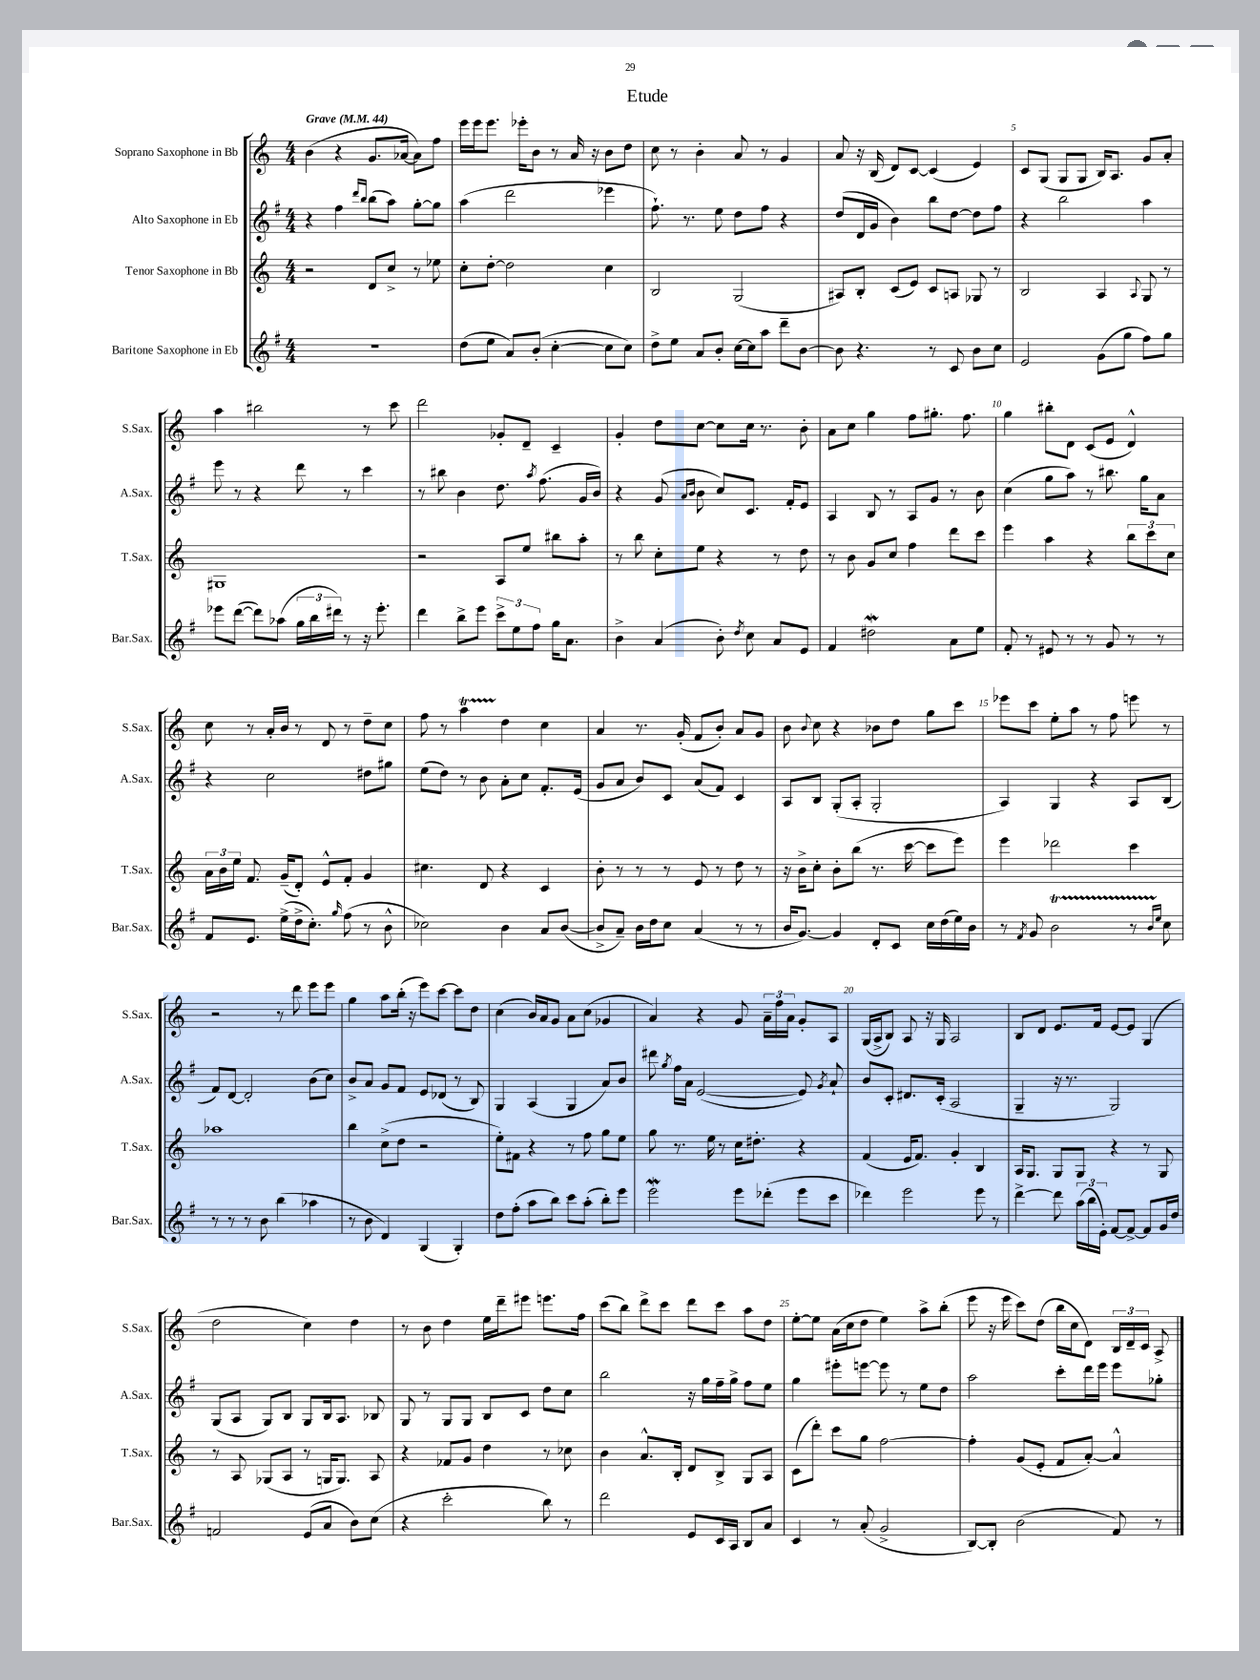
\header { title = "Etude" }
<<
\new StaffGroup <<
\new Staff = "s0" \with { instrumentName = "Soprano Saxophone in Bb" shortInstrumentName = "S.Sax." } {
    \clef treble \key c \major \numericTimeSignature \time 4/4 \tempo "Grave" 4 = 44
    \autoBeamOff b'4( r4 g'8.[ aes'16]~ aes'8[) f''8] |
    e'''16[ e'''16 e'''8.] ees'''16[-. b'8] r8 a'16 r16 b'8[ d''8] |
    c''8 r8 b'4-. a'8 r8 g'4 |
    a'8 r16 b16( d'8[) c'8]~ c'4( e'4) |
    c'8[ g8]( g8[ g8] b16[) a8.] g'8[ a'8]-. |
    a''4 bis''2 r8 c'''8 |
    d'''2 ges'8[-. d'8]-- c'4-- |
    g'4-. d''8[ c''8]~ c''8[ c''16] r8. b'8-. |
    a'8[ c''8] g''4 f''8[ gis''8.]-. f''8. |
    g''4 bis''8[-. d'8] c'8[( e'8] d'4-^) |
    c''8 r8 a'16[-. b'16] r8 d'8 r8 d''8[-- c''8] |
    f''8 r8 a''4\startTrillSpan d''4\stopTrillSpan c''4 |
    a'4 r8. g'16-.( f'8[ b'8]-.) a'8[ g'8] |
    b'8 \appoggiatura { b'8 } c''8 r4 bes'8[ d''8] g''8[ c'''8] |
    ees'''8[ c'''8] e''8[-. a''8] r8 f''8 e'''8 r8 |
    r2 r8 d'''8 e'''8[ e'''8] |
    g''4 a''8[ b''16]-.( r16 e'''8[) c'''8]~ c'''8[ d''8] |
    c''4( b'16[) a'16 g'8] a'8[ c''8]( ges'4 |
    a'4) r4 g'8 \tuplet 3/2 { a'16[-- f''16 a'16] } g'8[-. a8] |
    g16[( a16-> b8]) a8 r16 g16 a2 |
    b8[ d'8] e'8.[ f'16] e'8[~ e'8] g4( |
    d''2 c''4) d''4 |
    r8 b'8 d''4 e''16[ d'''16-- eis'''8] e'''8.[ f''16] |
    c'''8[( b''8]) d'''8[-> c'''8] d'''8[ c'''8] a''8[ d''8] |
    e''8[~-. e''8] a'16[( c''16 d''8] e''4) a''8[-> b''8]-.( |
    e'''8 r16 e'''16 c'''8[) d''8]( b''16[ c''16 d'8]) \tuplet 3/2 { b16[ d'16-- c'16] } a8-> \bar "|." |
}
\new Staff = "s1" \with { instrumentName = "Alto Saxophone in Eb" shortInstrumentName = "A.Sax." } {
    \clef treble \key g \major \numericTimeSignature \time 4/4
    \autoBeamOff r4 fis''4 \grace { d'''16[ b''16] } b''8[( a''8]) g''8[~-. g''8] |
    a''4( d'''2 ees'''4 |
    fis''8.-!) r8. e''8 d''8[ fis''8] r4 |
    d''8[( d'16 g'16] b'4) b''8[ d''8]~ d''8[ fis''8] |
    r4 b''2 a''4 |
    e'''8 r8 r4 d'''8 r8 c'''4 |
    r8 bis''8 b'4 d''8. \acciaccatura { a''8 } fis''8.( g'16[ b'16]) |
    r4 g'8( \grace { a'16[ b'16] } b'8 c''8[) c'8.] fis'16[-. e'8] |
    a4 b8 r8 a8[ g'8] r8 b'8 |
    c''4( g''8[ a''8]) r8 bis''8. g''16[ a'8] |
    r4 c''2 dis''8[ gis''8] |
    e''8[( d''8]) r8 b'8 a'8[-. c''8] fis'8.[-. e'16]( |
    g'8[ a'8] b'8[) c'8] a'8[( fis'8]) c'4 |
    a8[ b8] g8[-.( a8]-. g2-. |
    a4) g4 r4 a8[ b8]( |
    fis'8[) d'8]~ d'2-. b'8[( c''8]) |
    b'8[-> a'8] g'8[ fis'8] e'8[ des'8]( r8 b8) |
    g4 a4( g4 a'8[) b'8] |
    dis'''8 \acciaccatura { g''8 } fis''16[ a'16] e'2~( e'8) \acciaccatura { g'8 } a'8-! |
    b'8[ c'8]-. dis'8.[ c'16]-.( a2 |
    g4-- r16 r8. g2) |
    g8[( a8] g8[) b8] g8[ b16 a8.] bes8 |
    g8 r8 g8[ g8] b8[ c'8] d''8[ c''8] |
    b''2 r16 g''16[ fis''16-- g''16]-> fis''8[ e''8] |
    g''4 eis'''8[-. e'''8]~ e'''8 r8 e''8[ d''8] |
    a''2 c'''8[-. d'''16 e'''16] e'''8[ ges''8]-. \bar "|." |
}
\new Staff = "s2" \with { instrumentName = "Tenor Saxophone in Bb" shortInstrumentName = "T.Sax." } {
    \clef treble \key c \major \numericTimeSignature \time 4/4
    \autoBeamOff r2 d'8[ c''8]-> r8 ees''8 |
    c''8[-. d''8]~-. d''2 c''4 |
    b2 g2( |
    ais8[) b8]-. c'8[( e'8]) c'8[ a8] ges8 r8 |
    b2 a4 \appoggiatura { a8 } g8 r8 |
    gis1 |
    r2 a8[ e''8] bis''8[ a''8]-. |
    r8 b''8 c''8[-. e''8] r4 r8 d''8 |
    r8 b'8 g'8[ c''8] f''4 d'''8[ c'''8] |
    e'''4 a''4 r4 \tuplet 3/2 { b''8[ c'''8 c''8] } |
    \tuplet 3/2 { a'16[ b'16 e''16] } f'8. g'16[--( d'8]-.) e'8[-^ f'8]-. g'4 |
    cis''4. d'8 r4 c'4 |
    b'8-. r8 r8 r8 e'8 r8 d''8 r8 |
    r16 b'16[-> c''8]-. b'8[-. b''8]( r8. c'''16~ c'''8[ e'''8]) |
    e'''4 des'''2 c'''4 |
    aes''1 |
    b''4 c''8[->( d''8] r2 |
    e''8[-.) fis'8] r4 r8 f''8 g''8[ e''8] |
    g''8 r8. e''16 r8 c''16[ dis''8.]-. r4 |
    f'4( e'16[ f'8.]) g'4-. b4 |
    a16[ g8.] g8[ g8] r4 r8 g8 |
    r8 a8 ges8[( a8] r8 g16[ g8.]) a8 |
    r4 fes'8[ g'8] d''4 r8 ces''8 |
    b'4 a'8.[-^ b16]-. d'8[ b8]-> g8[ a8] |
    c'8[( d'''8]-.) c'''8[ g''8] f''2~ |
    f''4-. g'8[( e'8]-. f'8[ a'8]~-.) a'4-^ \bar "|." |
}
\new Staff = "s3" \with { instrumentName = "Baritone Saxophone in Eb" shortInstrumentName = "Bar.Sax." } {
    \clef treble \key g \major \numericTimeSignature \time 4/4
    \autoBeamOff R1 |
    d''8[( e''8] a'8[) b'8]-.( c''4~-. c''8[ c''8]) |
    d''8[-> e''8] a'8[ b'8]-. c''16[~ c''16 a''8] d'''8[-- b'8]~ |
    b'8 r4. r8 c'8 b'8[ c''8] |
    e'2 g'8[( g''8] fis''8[) g''8] |
    ees'''8[ d'''8]~( d'''8[) aes''8]( \tuplet 3/2 { g''16[ b''16 dis'''16]) } r8 r16 ees'''8.-. |
    d'''4 b''8[-> e'''8] \tuplet 3/2 { c'''8[-> e''8 fis''8] } g''16[ a'8.] |
    b'4-> a'4( b'8-.) \acciaccatura { d''8 } c''8 a'8[ e'8] |
    fis'4 dis''2\mordent a'8[ e''8] |
    fis'8-. r8 eis'8 r8 r8 g'8 r8 r8 |
    fis'8[ e'8.] e''16[->( d''16-> c''8.]-.) \grace { g''16 } fis''8( r8 b'8-^ |
    ces''2) b'4 a'8[ b'8]~( |
    b'8[-> a'8]--) b'16[ d''16 c''8] a'4( r8 r8 |
    b'16[ g'8.]~) g'4 d'8[-. c'8] c''16[ d''16( e''16) b'16] |
    r8 \acciaccatura { fis'8 } g'8 b'2\startTrillSpan r8 \grace { b'16[ e''16] } c''8\stopTrillSpan |
    r8 r8 r8 b'8 b''4( aes''4 |
    r8 b'8 d'4) g4( g4-.) |
    d''8[ fis''8]-.( a''8[ b''8]) c'''8[ a''8]-.( b''8[-.) e'''8] |
    e'''2\mordent e'''8[ des'''8]-.( e'''8[ c'''8] |
    des'''4) e'''2 e'''8 r8 |
    d'''4~-> d'''8 \tuplet 3/2 { a''16[( b''16 e'16]-.) } fis'8[~ fis'8]~-> fis'8[ g'16 d''16] |
    f'2 e'8[( a'8] b'8[) c''8]( |
    r4 c'''2-. b''8) r8 |
    d'''2 e'8[ c'16 a16] b8[ a'8] |
    c'4 r8 a'8-.( g'2-> |
    b8[~) b8]-. b'2( fis'8) r8 \bar "|." |
}
>>
>>
\layout { \context { \Score \override BarNumber.break-visibility = ##(#f #t #t) barNumberVisibility = #(every-nth-bar-number-visible 5) } }
